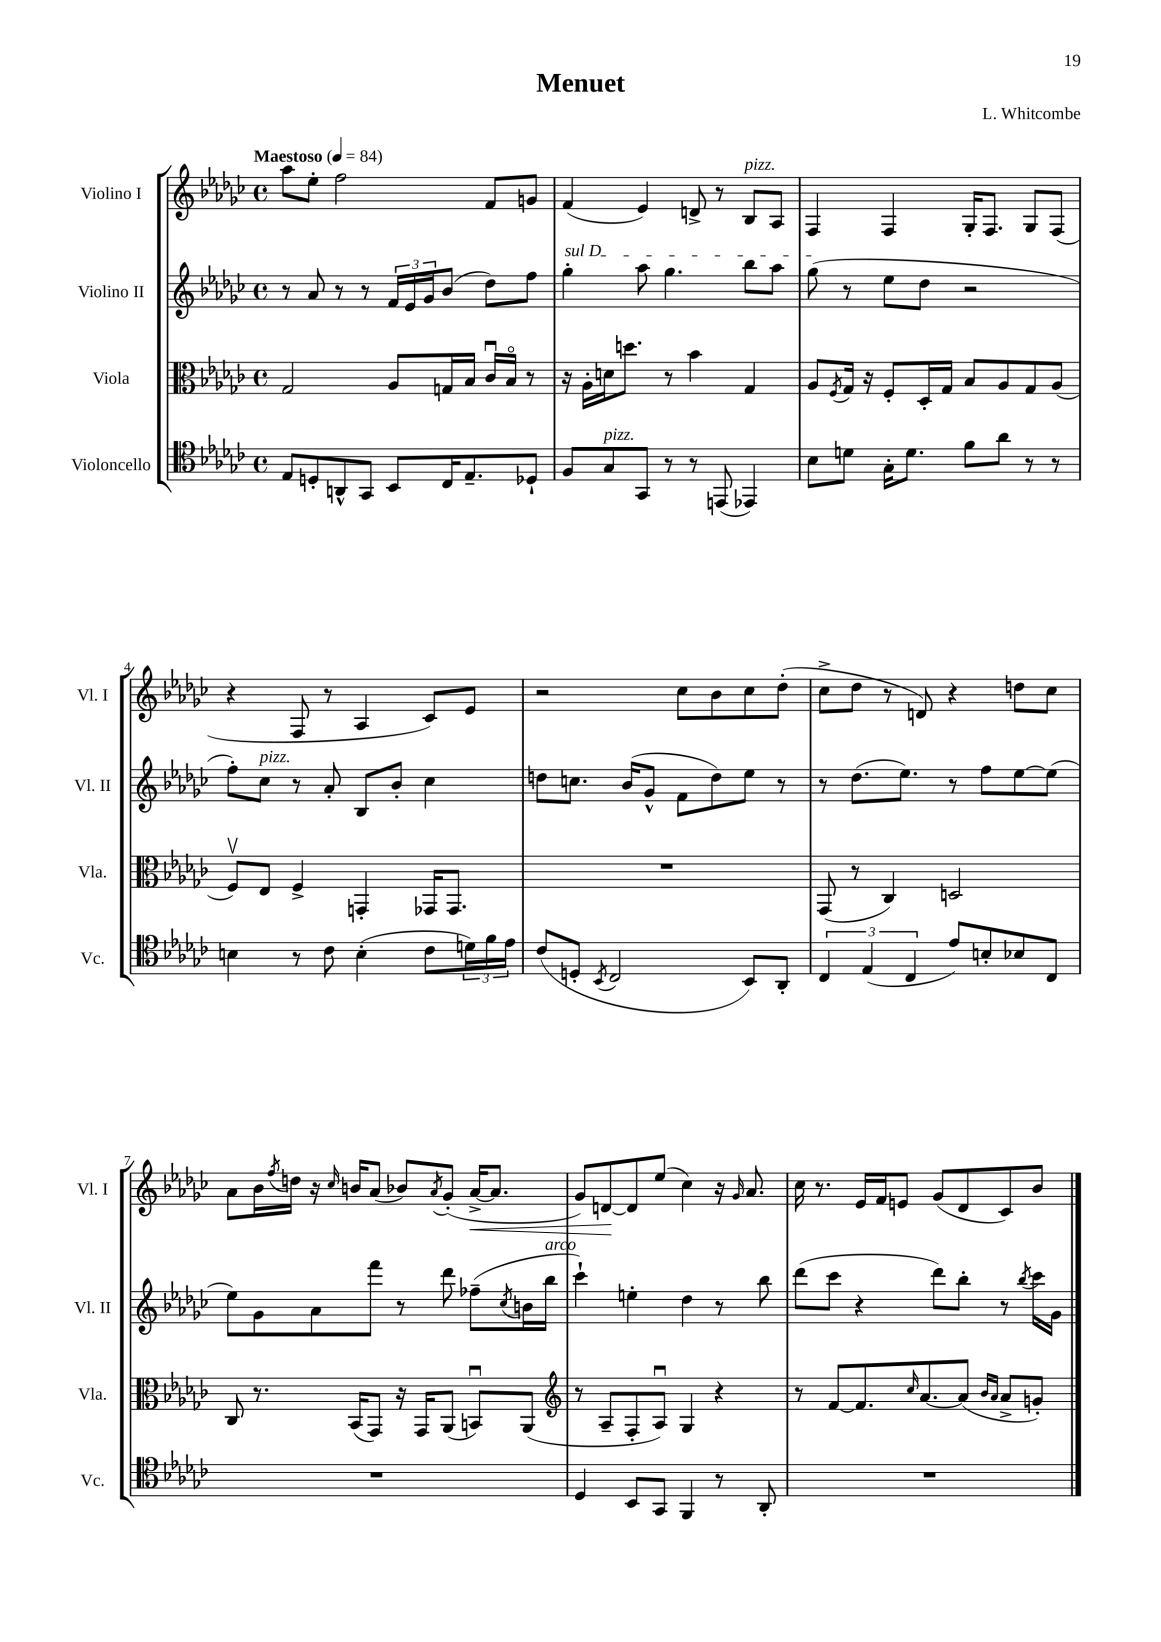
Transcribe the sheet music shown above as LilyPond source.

\header { title = "Menuet" composer = "L. Whitcombe" }
<<
\new StaffGroup <<
\new Staff = "s0" \with { instrumentName = "Violino I" shortInstrumentName = "Vl. I" } {
    \clef treble \key ges \major \defaultTimeSignature \time 4/4 \tempo "Maestoso" 4 = 84
    aes''8 ees''8-. f''2 f'8 g'8 |
    f'4( ees'4) d'8-> r8 bes8^\markup { \italic "pizz." } aes8 |
    f4 f4 ges16-. f8. ges8 f8( |
    r4 f8 r8 aes4 ces'8) ees'8 |
    r2 ces''8 bes'8 ces''8 des''8-.( |
    ces''8-> des''8 r8 d'8) r4 d''8 ces''8 |
    aes'8 bes'16 \acciaccatura { f''8 } d''16 r16 \grace { ces''16 } b'16 aes'8( bes'8) \acciaccatura { aes'8 } ges'8-.( aes'16~->\< aes'8. |
    ges'8) d'8~\! d'8 ees''8( ces''4) r16 \grace { ges'16 } aes'8. |
    ces''16 r8. ees'16 f'16 e'8 ges'8( des'8 ces'8) bes'8 \bar "|." |
}
\new Staff = "s1" \with { instrumentName = "Violino II" shortInstrumentName = "Vl. II" } {
    \clef treble \key ges \major \defaultTimeSignature \time 4/4
    r8 aes'8 r8 r8 \tuplet 3/2 { f'16 ees'16 ges'16 } bes'8( des''8) f''8 |
    \once \override TextSpanner.bound-details.left.text = \markup { \italic "sul D" } ges''4-.\startTextSpan aes''8 ges''4. bes''8 aes''8 |
    ges''8\stopTextSpan( r8 ees''8 des''8 r2 |
    f''8-.) ces''8^\markup { \italic "pizz." } r8 aes'8-. bes8 bes'8-. ces''4 |
    d''8 c''8. bes'16( ges'8-^ f'8 d''8) ees''8 r8 |
    r8 des''8.( ees''8.) r8 f''8 ees''8~ ees''8( |
    ees''8) ges'8 aes'8 f'''8 r8 des'''8 fes''8--( \acciaccatura { ces''8 } b'16 bes''16^\markup { \italic "arco" } |
    ces'''4-!) e''4-. des''4 r8 bes''8 |
    des'''8( ces'''8 r4 des'''8) bes''8-. r8 \acciaccatura { bes''8 } ces'''16 ges'16 \bar "|." |
}
\new Staff = "s2" \with { instrumentName = "Viola" shortInstrumentName = "Vla." } {
    \clef alto \key ges \major \defaultTimeSignature \time 4/4
    ges2 aes8 g16 bes16 ces'16\downbow bes16\flageolet r8 |
    r16 aes16-. d'16 d''8. r8 bes'4 ges4 |
    aes8 \acciaccatura { f8 } ges16 r16 f8-. des16-. ges16 bes8 aes8 ges8 aes8( |
    f8\upbow) ees8 f4-> g,4-. ges,16 ges,8. |
    R1 |
    ges,8( r8 ces4) d2 |
    ces8 r8. bes,16( ges,8) r16 ges,16 aes,8( b,8\downbow) aes,8( |
    \clef treble r8 aes8-- f8-. aes8\downbow) ges4 r4 |
    r8 f'8~ f'8. \grace { ces''16 } aes'8.~ aes'8( \grace { bes'16 aes'16 } aes'8-> g'8-.) \bar "|." |
}
\new Staff = "s3" \with { instrumentName = "Violoncello" shortInstrumentName = "Vc." } {
    \clef tenor \key ges \major \defaultTimeSignature \time 4/4
    ees8 d8-. a,8-^ ges,8 bes,8 ces16 ees8.-- des8-! |
    f8 ges8^\markup { \italic "pizz." } ges,8 r8 r8 e,8( ees,4) |
    bes8 d'8 ges16-. d'8. f'8 aes'8 r8 r8 |
    b4 r8 ces'8 b4-.( ces'8 \tuplet 3/2 { d'16) f'16 ees'16 } |
    ces'8( d8-. \acciaccatura { bes,8 } ces2 bes,8) aes,8-. |
    \tuplet 3/2 { ces4 ees4( ces4 } ees'8) b8-. bes8 ces8 |
    R1 |
    des4 bes,8 ges,8 f,4 r8 aes,8-. |
    R1 \bar "|." |
}
>>
>>
